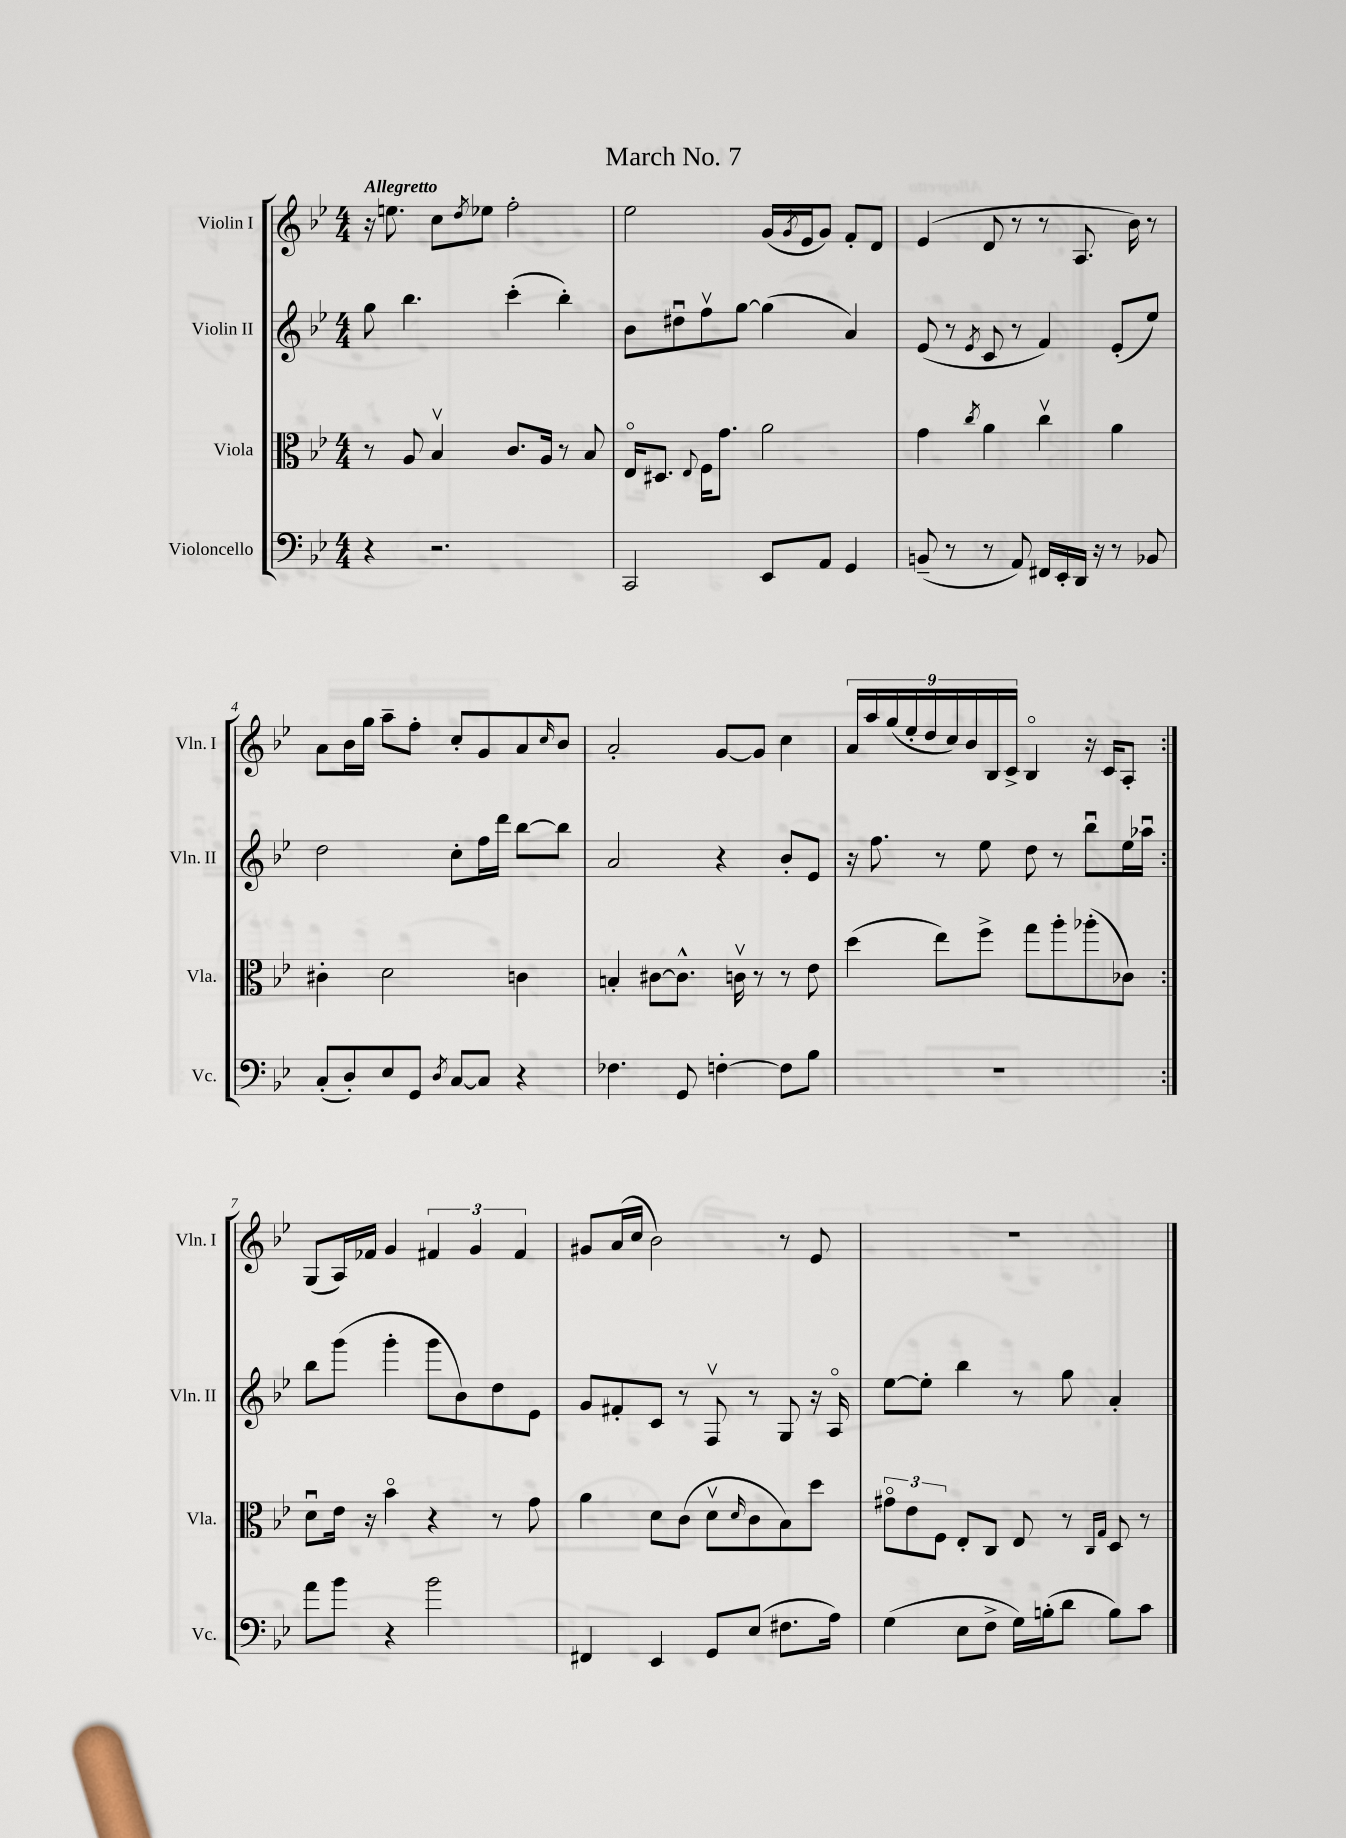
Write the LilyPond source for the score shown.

\header { title = "March No. 7" }
<<
\new StaffGroup <<
\new Staff = "s0" \with { instrumentName = "Violin I" shortInstrumentName = "Vln. I" } {
    \clef treble \key bes \major \numericTimeSignature \time 4/4 \tempo "Allegretto"
    \repeat volta 2 { r16 e''8. c''8 \acciaccatura { d''8 } ees''8 f''2-. |
    ees''2 g'16( \acciaccatura { g'8 } ees'16 g'8) f'8-. d'8 |
    ees'4( d'8 r8 r8 a8. bes'16) r8 |
    a'8 bes'16 g''16 a''8-- f''8-. c''8-. g'8 a'8 \grace { c''16 } bes'8 |
    a'2-. g'8~ g'8 c''4 |
    \tuplet 9/8 { a'16 a''16 g''16( ees''16-. d''16 c''16) bes'16 bes16 c'16-> } bes4\flageolet r16 c'16 a8-. | }
    g8( a16) fes'16 g'4 \tuplet 3/2 { fis'4 g'4 fis'4 } |
    gis'8 a'16( c''16 bes'2) r8 ees'8 |
    R1 \bar "|." |
}
\new Staff = "s1" \with { instrumentName = "Violin II" shortInstrumentName = "Vln. II" } {
    \clef treble \key bes \major \numericTimeSignature \time 4/4
    \repeat volta 2 { g''8 bes''4. c'''4-.( bes''4-.) |
    bes'8 dis''8\downbow f''8\upbow g''8~ g''4( a'4) |
    ees'8( r8 \acciaccatura { ees'8 } c'8 r8 f'4) ees'8-.( ees''8) |
    d''2 c''8-. f''16 d'''16 bes''8~ bes''8 |
    a'2 r4 bes'8-. ees'8 |
    r16 f''8. r8 ees''8 d''8 r8 bes''8\downbow ees''16 aes''16\downbow | }
    bes''8 g'''8( g'''4-. g'''8 bes'8) d''8 ees'8 |
    g'8 fis'8-. c'8 r8 f8\upbow r8 g8 r16 a16\flageolet |
    ees''8~ ees''8-. bes''4 r8 g''8 a'4-. \bar "|." |
}
\new Staff = "s2" \with { instrumentName = "Viola" shortInstrumentName = "Vla." } {
    \clef alto \key bes \major \numericTimeSignature \time 4/4
    \repeat volta 2 { r8 a8 bes4\upbow c'8. a16 r8 bes8 |
    ees16\flageolet dis8. \appoggiatura { ees8 } f16 g'8. a'2 |
    g'4 \acciaccatura { c''8 } a'4 c''4\upbow a'4 |
    cis'4-. d'2 c'4 |
    b4-. cis'8~ cis'8.-^ c'16\upbow r8 r8 ees'8 |
    d''4( ees''8) f''8-> g''8 a''8-. aes''8-.( ces'8) | }
    d'8\downbow ees'16 r16 bes'4\flageolet r4 r8 g'8 |
    a'4 d'8 c'8( d'8\upbow \grace { d'16 } c'8 bes8) d''8 |
    \tuplet 3/2 { gis'8\flageolet ees'8 f8 } ees8-. c8 ees8 r8 \grace { c16 g16 } d8 r8 \bar "|." |
}
\new Staff = "s3" \with { instrumentName = "Violoncello" shortInstrumentName = "Vc." } {
    \clef bass \key bes \major \numericTimeSignature \time 4/4
    \repeat volta 2 { r4 r2. |
    c,2 ees,8 a,8 g,4 |
    b,8--( r8 r8 a,8) fis,16 ees,16-. d,16 r16 r8 bes,8 |
    c8-.( d8-.) ees8 g,8 \acciaccatura { d8 } c8~ c8 r4 |
    fes4. g,8 f4~-. f8 bes8 |
    R1 | }
    a'8 bes'8 r4 bes'2 |
    fis,4 ees,4 g,8 ees8( fis8. a16) |
    g4( ees8 f8-> g16) b16-.( d'8 b8) c'8 \bar "|." |
}
>>
>>
